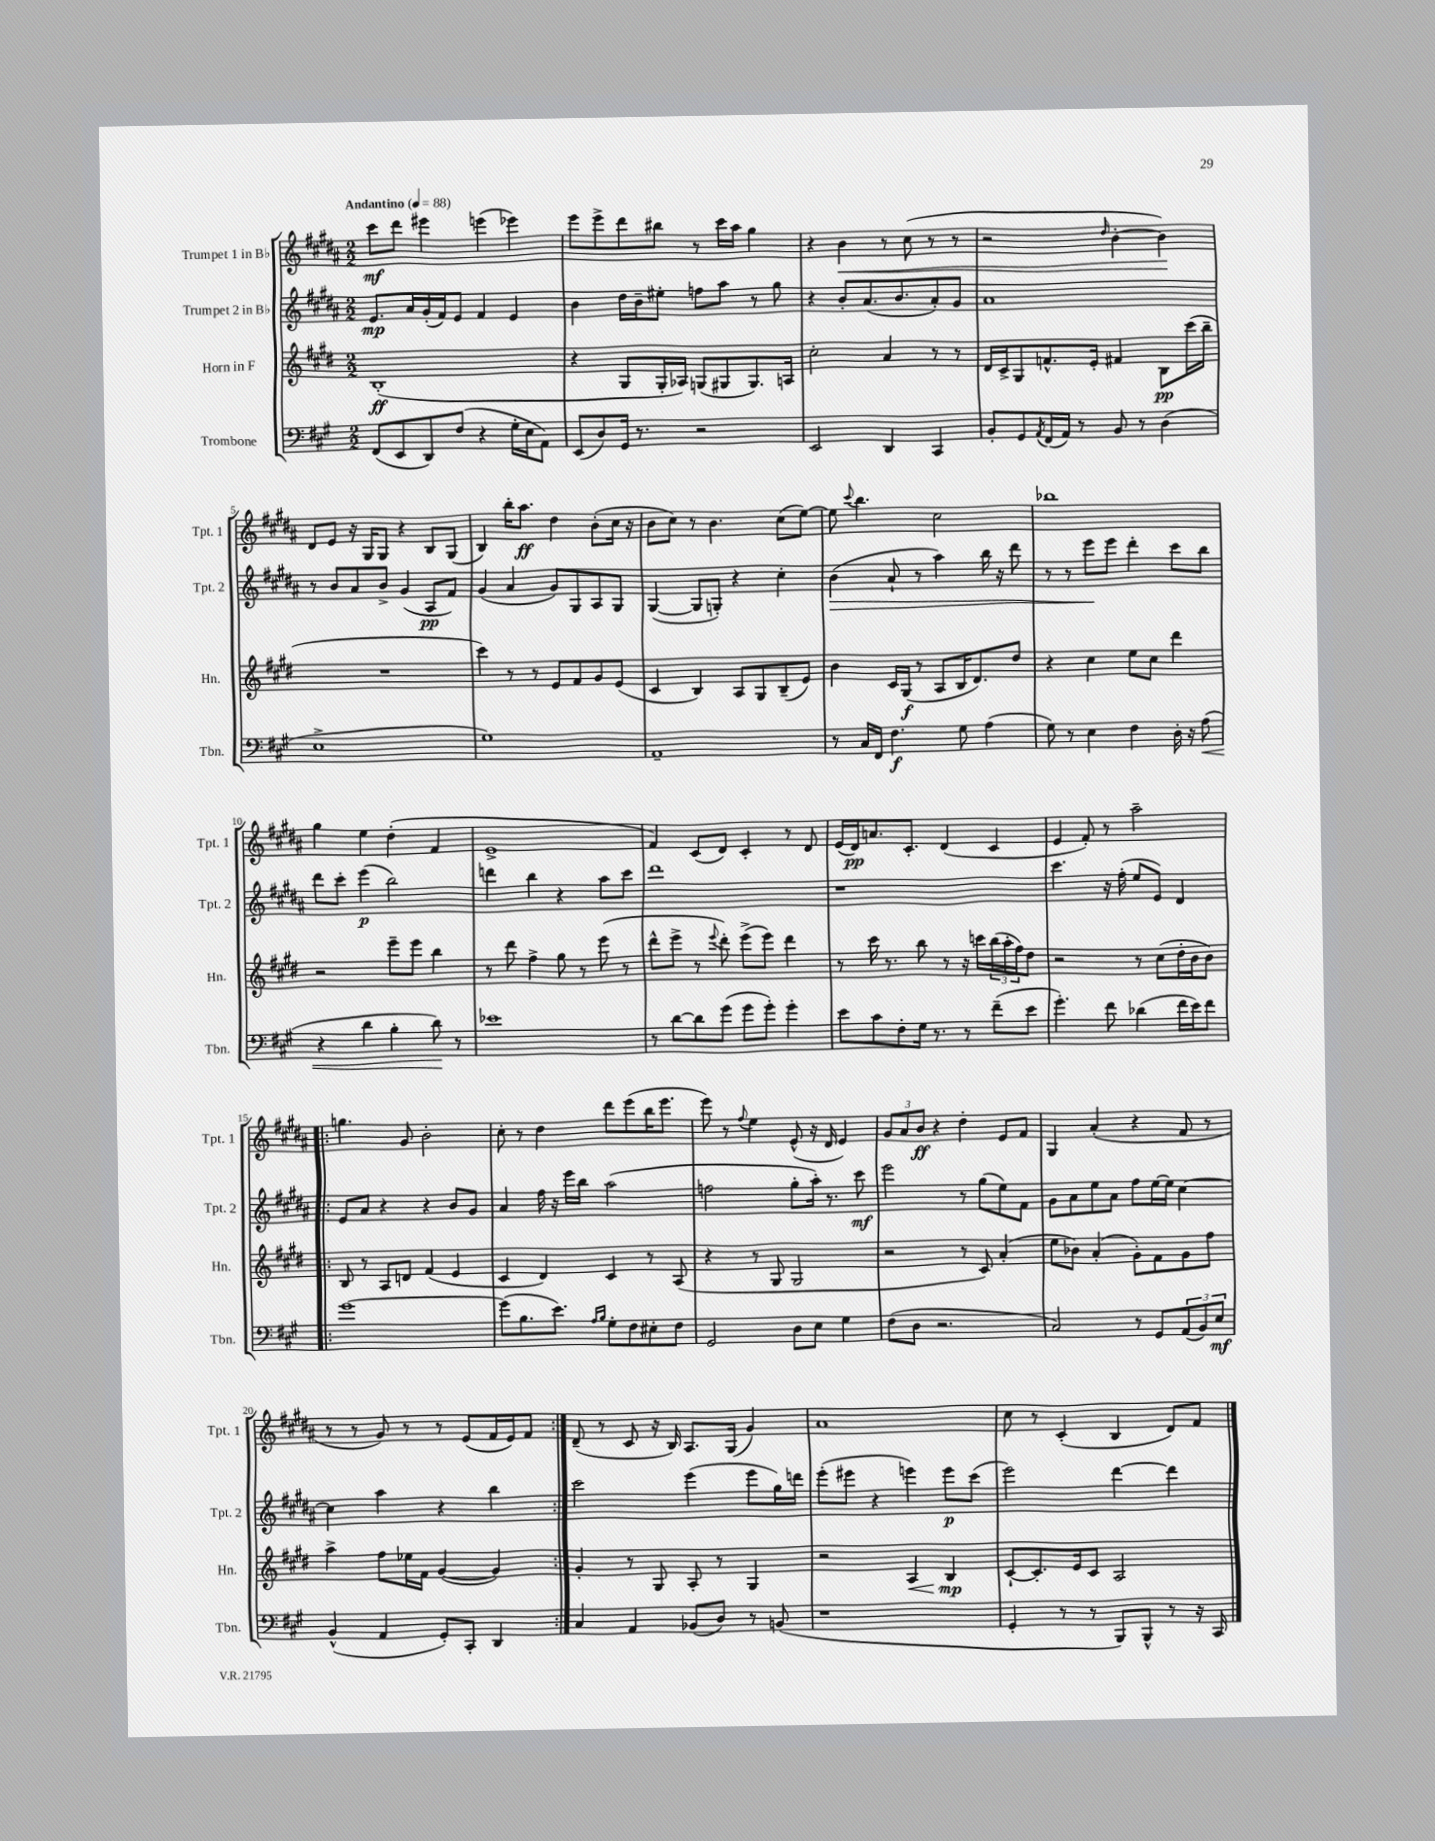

**kern	**kern	**kern	**kern
*staff4	*staff3	*staff2	*staff1
*clefF4	*clefG2	*clefG2	*clefG2
*k[f#c#g#]	*k[f#c#g#d#]	*k[f#c#g#d#a#]	*k[f#c#g#d#a#]
*M2/2	*M2/2	*M2/2	*M2/2
*MM88	*MM88	*MM88	*MM88
(8FF#/L	(1B'	8.e/L	8ccc#\L
8EE/	.	.	8ddd#\J
.	.	16a#/L	.
8DD/)	.	(16g#'/	4eee#\
.	.	16f#/J)	.
(8F#/J	.	8e/J	.
4r	.	4f#/	(4eee\
16G#'\LL	.	4e/	4eee-\)
16E\J	.	.	.
8AA\J)	.	.	.
=	=	=	=
(8EE/L	4r	4b\	8eee\L
8D/)	.	.	8eee^\
16GG#/Jk	8G#/L	16dd#\LL	8ddd#\
8.r	.	16b~\J	.
.	16G#'/L	8ee#'\J	8bb#\J
.	16A-/JJ)	.	.
2r	(8G/L	8ff\L	8r
.	8G#/	8aa#\J	16ccc#\LL
.	.	.	16aa#\JJ
.	8.G#/)	8r	4gg#\
.	.	8gg#\	.
.	16A/Jk	.	.
=	=	=	=
2EE/	2cc#'\	4r	4r
.	.	8b'/L	4b\
.	.	(8.a#/	.
4DD/	4a/	.	8r
.	.	8.b/	.
.	.	.	(8cc#\
4CC#/	8r	8a#'/)	8r
.	8r	8g#/J	8r
=	=	=	=
8BB'/L	16d#/LL	1a#	2r
.	16c#^/J	.	.
8GG#/	8G#/	.	.
8qAA/	.	.	.
(16FF#/L	8.f^^/	.	.
16AA/JJ)	.	.	.
8r	.	.	.
.	16e'/Jk	.	.
.	.	.	16qqdd#/
8BB/	4f#/	.	[4b'\
8r	.	.	.
(4D\	8B\L	.	4b\])
.	(16ccc#\L	.	.
.	16bb~\JJ	.	.
=	=	=	=
1E^	1r	8r	8d#/L
.	.	8b/L	8e/J
.	.	8a#/	16r
.	.	.	16G#/LK
.	.	8b^/J	8G#/J
.	.	(4g#/	4r
.	.	8A#/L	8B/L
.	.	8f#/J)	(8G#/J
=	=	=	=
1G#)	4ccc#\)	(4g#/	4B/)
.	8r	4a#/	16bb'\LK
.	.	.	8.aa#\J
.	8r	.	.
.	8e/L	8g#/L)	4dd#\
.	8f#/	8G#/	.
.	8g#/	8A#/	(8b'\L
.	(8e/J	8G#/J	16cc#\Jk
.	.	.	16r
=	=	=	=
1AA~	4c#/	([4G#/	8b\L
.	.	.	8cc#\J)
.	4B/)	8G#/]L	8r
.	.	8G'/J)	4.b\
.	8A/L	4r	.
.	8G#/	.	.
.	(8B~/	4cc#'\	(8cc#\L
.	8e/J)	.	[8ee\J)
=	=	=	=
8r	4b\	(4b\	8ee\]
.	.	.	8qqccc#/
16C#/LL	.	.	4.bb\
16FF#/JJ	.	.	.
4.F#\	16c#/LL	8a#`/	.
.	(16G#/JJ	.	.
.	8r	8r	.
.	8A/L	4aa#\)	2cc#\
8G#\	16B/K	.	.
.	8.d#/)	.	.
(4A\	.	16bb\	.
.	.	16r	.
.	8dd#/J	8ddd#\	.
=	=	=	=
8G#\)	4r	8r	1bb-
8r	.	8r	.
4E\	4cc#\	8eee\L	.
.	.	8eee\J	.
4F#\	8ee\L	4ddd#'\	.
.	8cc#\J	.	.
16D'\	4ddd#\	8ccc#\L	.
16r	.	.	.
(8A\	.	8bb\J	.
=	=	=	=
4r	2r	8ddd#\L	4gg#\
.	.	8ccc#'\J	.
4d\	.	(4eee\	4ee\
4B'\	8eee~\L	2bb\)	(4dd#'\
.	8eee\J	.	.
8d\)	4bb\	.	4f#/
8r	.	.	.
=	=	=	=
1e-	8r	4ddd\	1e^
.	8ddd#\	.	.
.	4ff#^\	4bb\	.
.	8gg#\	4r	.
.	8r	.	.
.	(8eee\	8aa#\L	.
.	8r	8ccc#\J	.
=	=	=	=
8r	8ddd#^^\L	1ddd#	4f#/)
[8d\L	8eee^\J	.	.
8d\]	8r	.	(8c#/L
.	8qqeee/	.	.
(8g#\J	8ddd#'\)	.	8d#/J)
8g#\L	(8eee^\L	.	4c#'/
8g#'\J)	8eee\J)	.	.
4g#'\	4ddd#\	.	8r
.	.	.	8d#/
=	=	=	=
8e\L	8r	1r	(16e/LL
.	.	.	16d#/J)
8c#\	16ccc#\	.	8.a/
.	8.r	.	.
8F#'\	.	.	.
.	.	.	8.c#'/J
16G#\Jk	8bb\	.	.
8.r	.	.	.
.	8r	.	(4d#/
8r	16r	.	.
.	16ccc\LL	.	.
(8f#~\L	(24bb\	.	4c#/
.	24aa'\	.	.
.	24ff#\J)	.	.
8e\J	8dd#\J	.	.
=	=	=	=
4.g#'\)	2r	4.ccc#\	4e/
.	.	.	8f#'/)
8f#\	.	16r	8r
.	.	(16ff#'\	.
(4d-\	8r	8ee/L	2aa#~\
.	(8cc#\L	8e/J)	.
16f#\LL	16dd#'\L	4d#/	.
16e\J)	16b\J	.	.
8f#\J	8b\J)	.	.
=!|:	=!|:	=!|:	=!|:
[1g#	8B/	8e/L	4.gg\
.	8r	8a#/J	.
.	8A/L	4r	.
.	8d/J	.	8g#/
.	(4f#/	4r	2b'\
.	4e/	8b/L	.
.	.	8g#/J	.
=	=	=	=
(8g#\]L	4c#/	4a#/	8cc#'\
8.B\	.	.	8r
.	4d#/)	16ff#\	4dd#\
8.e\J)	.	16r	.
.	.	16eee\LL	.
.	.	16bb\JJ	.
16qqA/LL	.	.	.
16qqB/JJ	.	.	.
8G#'\L	4c#/	(2aa#\	8ddd#\L
8F#\	.	.	(8eee\
8E#'\	8r	.	16bb\K
.	.	.	8.eee\J
8F#\J	(8A/	.	.
=	=	=	=
2GG#/	4r	2ff\	8eee\)
.	.	.	8r
.	.	.	8qqff#/
.	8r	.	4ee\
.	8G#/	.	.
8D\L	2G#/	8gg#'\L	(8e^^/
8E\J	.	16aa#'\Jk)	16r
.	.	8.r	16d#/
4G#\	.	.	4e/)
.	.	8ccc#\	.
=	=	=	=
(8F#\L	2r	2eee\	12g#/L
.	.	.	12a#/
8D\J	.	.	.
.	.	.	12b/J
2.r	.	.	4r
.	8r	8r	4dd#'\
.	8c#/)	(8gg#\L	.
.	(4a'/	8ee\)	8e/L
.	.	8f#\J	8f#/J
=	=	=	=
2C#/)	8ee\L	8g#\L	4G#/
.	8b-\J)	8a#\	.
.	(4a'/	8ee\	(4a#'/
.	.	8a#\J	.
8r	8g#'\L)	8ff#\L	4r
8GG#/L	8f#\	[16ee\L	.
.	.	16ee\]JJ	.
(12AA/	8g#\	[4cc#\	8f#/
12BB/)	.	.	.
.	8ff#\J	.	8r
12E/J	.	.	.
=	=	=	=
(4BB^^/	4aa^\	4cc#\]	8r
.	.	.	8r
4AA/	8ff#\L	4aa#\	8g#/)
.	16ee-\L	.	8r
.	16f#\JJ	.	.
8GG#'/L)	([4g#/	4r	8r
8CC#'/J	.	.	(8e/L
4DD/	4g#/])	4bb\	16f#/L
.	.	.	16e/J)
.	.	.	8f#/J
=:|!	=:|!	=:|!	=:|!
4C#/	4g#'/	2ccc#\	(8d#~/
.	.	.	8r
4AA/	8r	.	8c#/
.	8G#/	.	16r
.	.	.	16B/)
(8BB-/L	8A'/	(4eee\	8.A#/L
8D/J)	8r	.	.
.	.	.	(16G#/Jk
8r	4G#/	8eee\L	4g#/)
(8BB/	.	16gg#\L)	.
.	.	16ddd\JJ	.
=	=	=	=
1r	2r	(8eee'\L	1a#
.	.	8eee#\J	.
.	.	4r	.
.	4A/	4eee\)	.
.	4B/	8eee\L	.
.	.	(8ccc#\J	.
=	=	=	=
4GG#'/	[8c#`/L	2eee\)	8cc#\
.	8.c#'/]	.	8r
8r	.	.	(4c#'/
.	16e/k	.	.
8r	8c#/J	.	.
8BBB/L)	2A/	[4ddd#\	4B/
8BBB^^/J	.	.	.
8r	.	4ddd#\]	8d#/L)
16r	.	.	8f#/J
16CC#/	.	.	.
==	==	==	==
*-	*-	*-	*-
